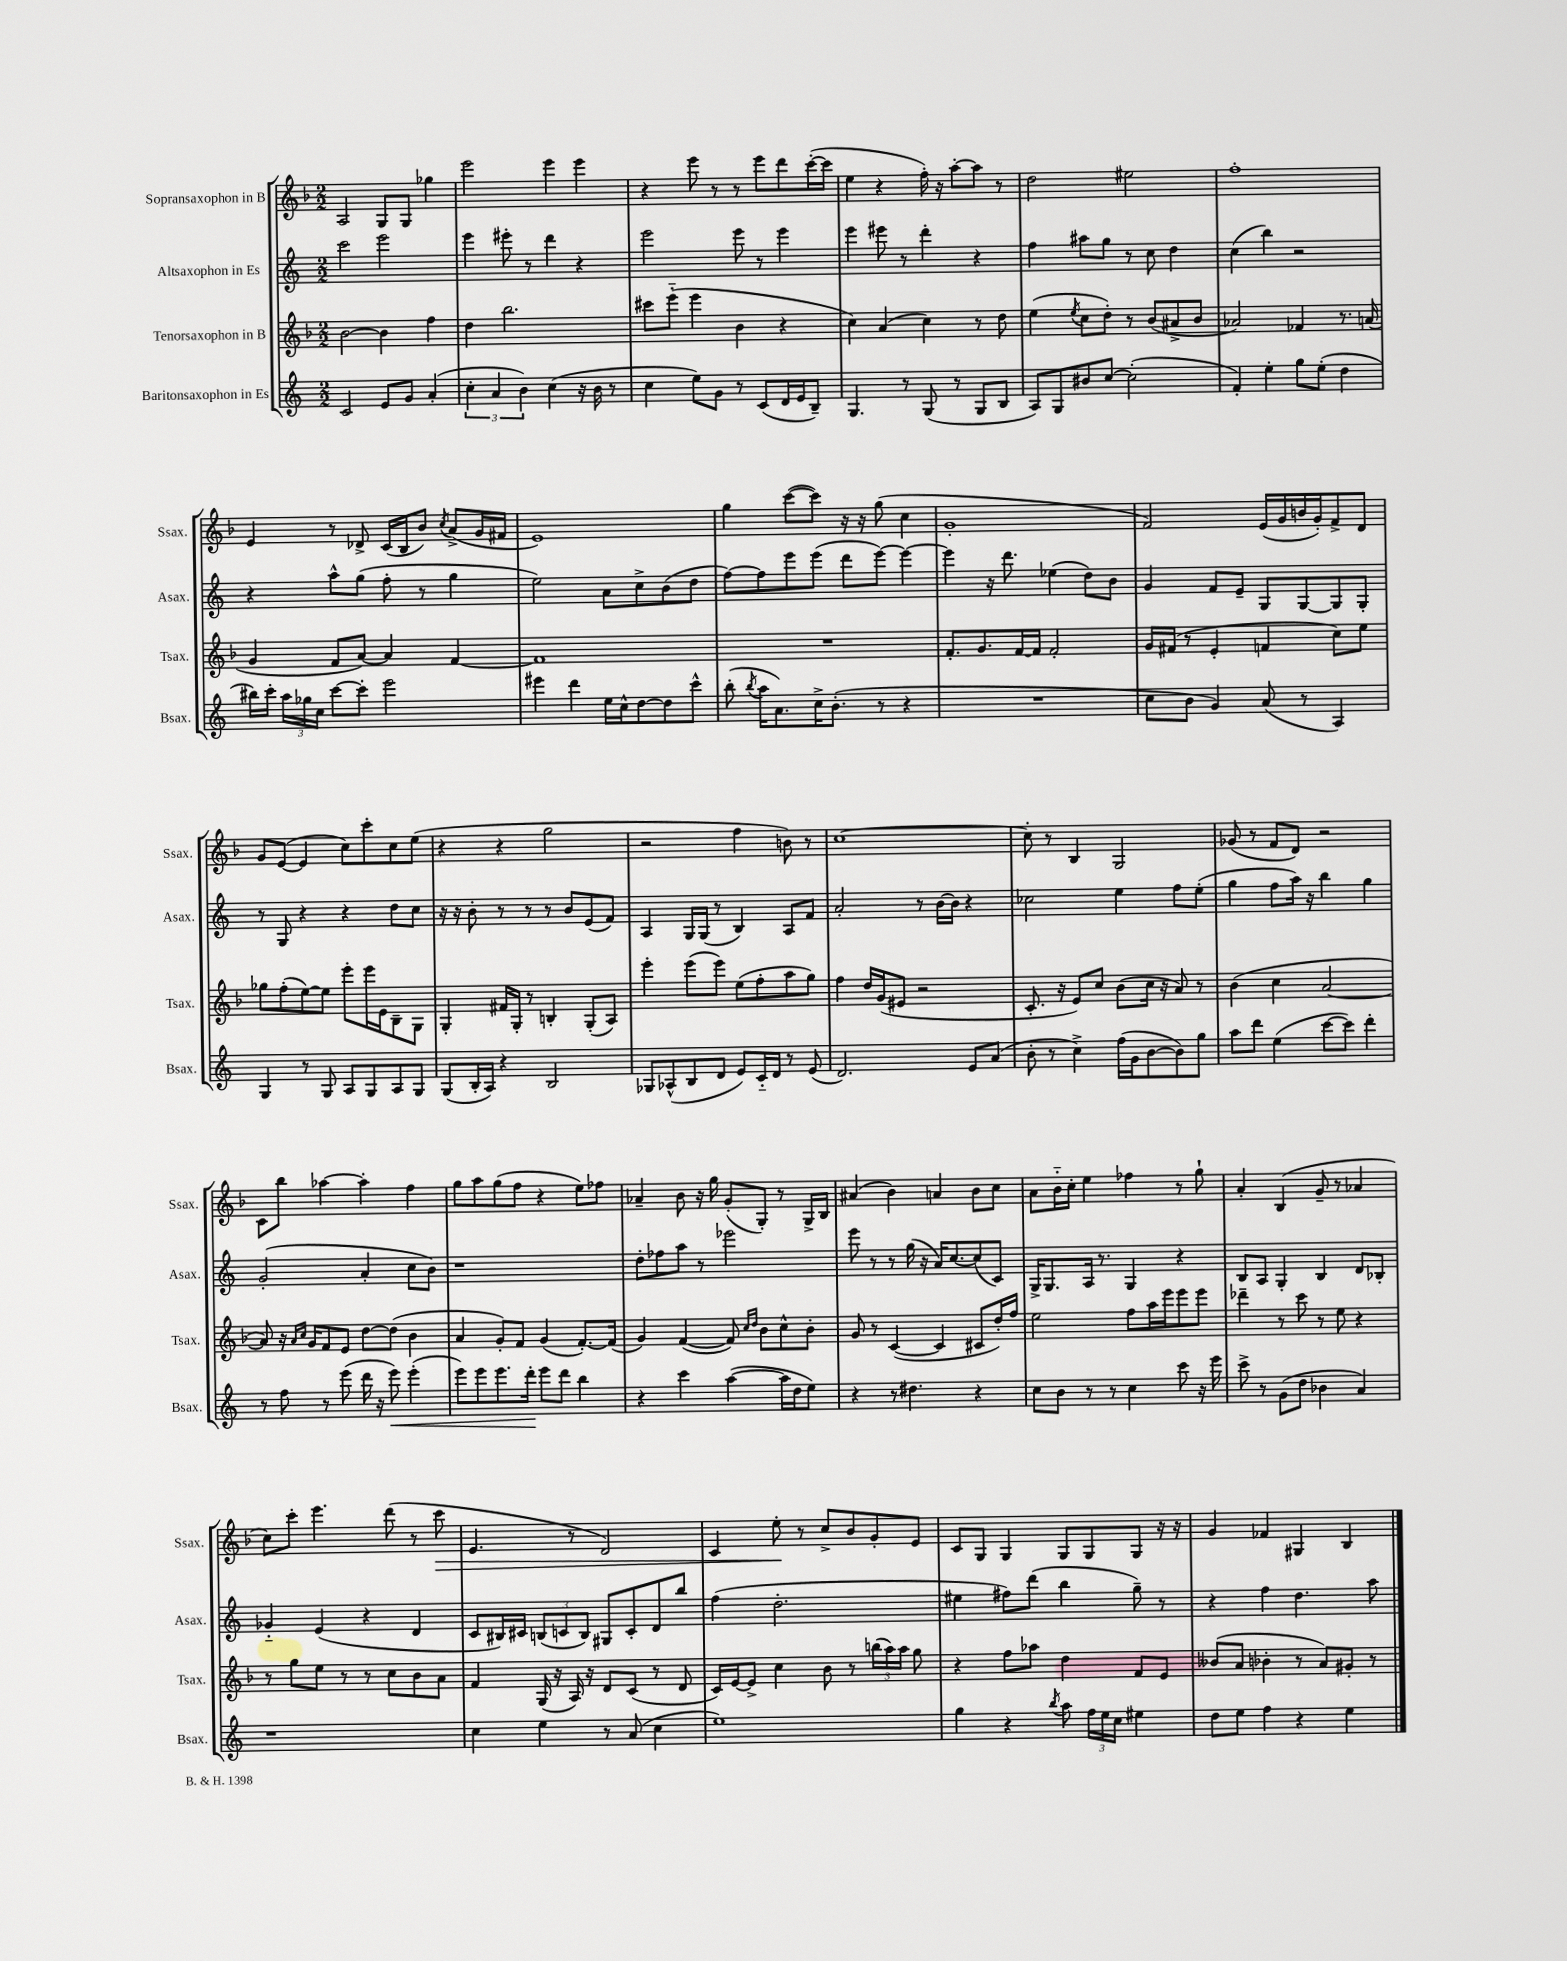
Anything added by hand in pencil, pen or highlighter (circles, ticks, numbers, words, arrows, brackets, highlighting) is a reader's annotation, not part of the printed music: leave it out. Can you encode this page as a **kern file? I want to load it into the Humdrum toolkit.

**kern	**dynam	**kern	**kern	**kern	**dynam
*part4	*part4	*part3	*part2	*part1	*part1
*staff4	*staff4	*staff3	*staff2	*staff1	*staff1
*I"Baritonsaxophon in Es	*	*I"Tenorsaxophon in B	*I"Altsaxophon in Es	*I"Sopransaxophon in B	*
*I'Bsax.	*	*I'Tsax.	*I'Asax.	*I'Ssax.	*
*clefG2	*	*clefG2	*clefG2	*clefG2	*
*k[]	*	*k[b-]	*k[]	*k[b-]	*
*M2/2	*	*M2/2	*M2/2	*M2/2	*
=8	=8	=8	=8	=8	=8
2c/	.	[2b-\	2ccc\	2A/	.
8e/L	.	4b-\]	2eee\	8G/L	.
8g/J	.	.	.	8G/J	.
(4a'/	.	4ff\	.	4gg-X\	.
=9	=9	=9	=9	=9	=9
6cc'\	.	4dd\	4eee\	2eee\	.
6a/	.	.	.	.	.
.	.	2.bb-\	8eee#X'\	.	.
6b\)	.	.	.	.	.
.	.	.	8r	.	.
(4cc\	.	.	4ddd\	4eee\	.
16r	.	.	4r	4eee\	.
16b\	.	.	.	.	.
8r	.	.	.	.	.
=10	=10	=10	=10	=10	=10
4cc\	.	8ccc#X\L	2eee\	4r	.
.	.	(8eee\J	.	.	.
8ee\L)	.	4eee\	.	8eee\	.
8g\J	.	.	.	8r	.
8r	.	4b-\	8eee\	8r	.
(8c/L	.	.	8r	8eee\L	.
16d/L	.	4r	4eee\	8ddd\	.
16e/J	.	.	.	.	.
8B~/J)	.	.	.	([16ccc'\L	.
.	.	.	.	16ccc\JJ]	.
=11	=11	=11	=11	=11	=11
4.G/	.	4cc\)	4eee\	4ee\	.
.	.	(4a/	8eee#X\	4r	.
8r	.	.	8r	.	.
(8G/	.	4cc\)	4ddd'\	16ff'\)	.
.	.	.	.	16r	.
8r	.	.	.	[8aa'\L	.
8G/L	.	8r	4r	8aa\J]	.
8B/J	.	8dd\	.	8r	.
=12	=12	=12	=12	=12	=12
8A/L)	.	(4ee\	4ff\	2dd\	.
8G/	.	.	.	.	.
.	.	8qee/	.	.	.
8b#X/	.	8cc\L	8aa#X\L	.	.
[8cc/J	.	8dd'\J)	8gg\J	.	.
(2cc'\]	.	8r	8r	2ee#X\	.
.	.	(8b-/L	8cc\	.	.
.	.	8a#X^/	4dd\	.	.
.	.	8b-/J	.	.	.
=13	=13	=13	=13	=13	=13
4f'/)	.	2a-X/)	(4cc\	1ff'	.
4ee'\	.	.	4bb\)	.	.
8gg\L	.	4f-X/	2r	.	.
(8ee'\J	.	.	.	.	.
4dd\	.	8.r	.	.	.
.	.	(16an/	.	.	.
!!LO:LB:g=z
=14	=14	=14	=14	=14	=14
16bb#X\LL)	.	4g/	4r	4e/	.
16ccc'\JJ	.	.	.	.	.
24aa\LL	.	.	.	.	.
24gg-X\	.	.	.	.	.
24cc\JJ	.	.	.	.	.
[8ccc\L	.	8f/L	8aa^^\L	8r	.
8ccc'\J]	.	[8a/J)	(8gg\J	8d-X^/	.
2eee\	.	4a/]	8ff'\	(16c/LL	.
.	.	.	.	16B-/J	.
.	.	.	8r	8b-/J)	.
.	.	.	.	8qcc/	.
.	.	[4f/	4gg\	(8a^/L	.
.	.	.	.	16g/L	.
.	.	.	.	16f#X/JJ	.
=15	=15	=15	=15	=15	=15
4eee#X\	.	1f]	2ee\)	1e)	.
4ddd\	.	.	.	.	.
16ee\LL	.	.	8a\L	.	.
16cc^^\J	.	.	.	.	.
[8dd\	.	.	8cc^\	.	.
8dd\]	.	.	(8b\	.	.
8ccc^^\J	.	.	8dd\J	.	.
=16	=16	=16	=16	=16	=16
(8bb'\	.	1r	[8ff\L)	4gg\	.
8qbb/	.	.	.	.	.
16aa\KL	.	.	8ff\]	.	.
8.a\)	.	.	.	.	.
.	.	.	8eee\	([8ccc\L	.
16cc^\K	.	.	(8eee\J	8ccc\J])	.
(8.b'\J	.	.	.	.	.
.	.	.	8ddd\L	16r	.
.	.	.	.	16r	.
8r	.	.	[8eee\J)	(8gg\	.
4r	.	.	4eee\_	4cc\	.
=17	=17	=17	=17	=17	=17
1r	.	8.f'/L	4eee\]	1g'	.
.	.	8.g/	.	.	.
.	.	.	16r	.	.
.	.	.	8.ddd\	.	.
.	.	[16f/L	.	.	.
.	.	16f/JJ]	.	.	.
.	.	2f'/	(4ee-X\	.	.
.	.	.	8dd\L)	.	.
.	.	.	8b\J	.	.
=18	=18	=18	=18	=18	=18
8cc\L	.	16g/LL	4g/	2f/)	.
.	.	(16f#X/JJ	.	.	.
8b\J	.	8r	.	.	.
4g/)	.	4e'/	8f/L	.	.
.	.	.	8e~/J	.	.
(8a/	.	4fn/	8G/L	(16e/LL	.
.	.	.	.	16g/	.
8r	.	.	[8G/	16bn/	.
.	.	.	.	16g'/J)	.
4A/)	.	8cc\L)	8G/]	8f^/	.
.	.	8ee\J	8G'/J	8d/J	.
!!LO:LB:g=z
=19	=19	=19	=19	=19	=19
4G/	.	8gg-X\L	8r	8g/L	.
.	.	(8ff'\	8G/	([8e/J	.
8r	.	[8ee\)	4r	4e/]	.
8G/	.	8ee\J]	.	.	.
8A/L	.	8eee'\L	4r	8cc\L)	.
8G/	.	16eee\L	.	8ccc'\	.
.	.	16e\J	.	.	.
8A/	.	8B-~\	8dd\L	8cc\	.
8G/J	.	8G\J	8cc\J	(8ee\J	.
=20	=20	=20	=20	=20	=20
(8G/L	.	4G'/	16r	4r	.
.	.	.	16r	.	.
16B'/L	.	.	8b'\	.	.
16A/JJ)	.	.	.	.	.
4r	.	16f#X/LL	8r	4r	.
.	.	16G'/JJ	.	.	.
.	.	8r	8r	.	.
2B/	.	4Bn'/	8r	2gg\	.
.	.	.	8b/L	.	.
.	.	(8G'/L	(8e/	.	.
.	.	8A/J)	8f/J)	.	.
=21	=21	=21	=21	=21	=21
8G-X/L	.	4eee'\	4A/	2r	.
(8A-X^^/	.	.	.	.	.
8B/	.	(8eee\L	16G/LL	.	.
.	.	.	(16G/JJ	.	.
8d/J	.	8eee\J)	8r	.	.
8e/L)	.	(8ee\L	4B/)	4ff\	.
16c/L	.	8ff'\	.	.	.
16d/JJ	.	.	.	.	.
8r	.	8aa\	8A/L	8bn\)	.
(8e/	.	8gg\J)	8f/J	8r	.
=22	=22	=22	=22	=22	=22
2.d/)	.	4ff\	2a'/	[1cc	.
.	.	16dd/LL	.	.	.
.	.	(16g/J	.	.	.
.	.	8e#X/J	.	.	.
.	.	2r	8r	.	.
.	.	.	[16b\LL	.	.
.	.	.	16b\JJ]	.	.
8e/L	.	.	4r	.	.
(8a/J	.	.	.	.	.
=23	=23	=23	=23	=23	=23
8b'\	.	8.c'/	2cc-X\	8cc'\]	.
8r	.	.	.	8r	.
.	.	16r	.	.	.
4cc^\)	.	8e/L)	.	4B-/	.
.	.	8cc/J	.	.	.
(16ff\LL	.	(8b-\L	4ee\	2G/	.
16g\J	.	.	.	.	.
[8b\	.	16cc\Jk	.	.	.
.	.	16r	.	.	.
8b\])	.	8a/)	8ff\L	.	.
8gg\J	.	8r	(8ee'\J	.	.
=24	=24	=24	=24	=24	=24
8aa\L	.	(4b-\	4gg\	(8g-X/	.
8ddd\J	.	.	.	8r	.
(4ee\	.	4cc\	8ff\L	8f/L	.
.	.	.	16aa\Jk)	8d/J)	.
.	.	.	16r	.	.
[8ccc\L	.	[2a/	4bb\	2r	.
8ccc\J])	.	.	.	.	.
4ddd'\	.	.	4gg\	.	.
!!LO:LB:g=z
=25	=25	=25	=25	=25	=25
8r	.	8a/])	(2g'/	8c\L	.
8ff\	.	16r	.	8bb-\J	.
.	.	16qqa/LL	.	.	.
.	.	16qqcc/JJ	.	.	.
.	.	16g/KL	.	.	.
8r	.	8f/	.	[4aa-X\	.
(8eee\	.	8e/J	.	.	.
16ddd\	.	[8dd\L	4a'/	4aa-'\]	.
16r	.	.	.	.	.
!	!LO:HP:b	!	!	!	!
8eee\)	<	(8dd\J]	.	.	.
(4eee'\	.	4b-\	8cc\L	4ff\	.
.	.	.	8b\J)	.	.
=26	=26	=26	=26	=26	=26
8eee\L)	.	4a/	1r	8gg\L	.
8eee\	.	.	.	8aa\	.
8.eee\	.	8g'/L)	.	(8gg\	.
.	.	8f/J	.	8ff\J	.
16ddd'\Jk	.	.	.	.	.
8eee\L	[	(4g/	.	4r	.
8ddd\J	.	.	.	.	.
4bb\	.	[8.f'/L)	.	8ee\L)	.
.	.	.	.	8ff-X\J	.
.	.	(16f/Jk]	.	.	.
=27	=27	=27	=27	=27	=27
4r	.	4g/)	8dd'\L	4a-X~/	.
.	.	.	8ff-X\	.	.
4ccc\	.	([4f/	8aa\J	8b-\	.
.	.	.	8r	16r	.
.	.	.	.	16gg\	.
([4aa\	.	8f/])	2eee-X\	(8g'/L	.
.	.	16qqcc/LL	.	.	.
.	.	16qqdd/JJ	.	.	.
.	.	8b-\L	.	8G'/J)	.
16aa\LL]	.	8cc^^\	.	8r	.
16dd\J	.	.	.	.	.
8ee\J)	.	8b-'\J	.	16G^/LL	.
.	.	.	.	16B-/JJ	.
=28	=28	=28	=28	=28	=28
4r	.	8g/	8eee\	(4a#X/	.
.	.	8r	8r	.	.
8r	.	([4c/	8r	4b-\)	.
4.dd#X\	.	.	(16gg\	.	.
.	.	.	16r	.	.
.	.	4c/]	16a/KL)	4an/	.
.	.	.	[8.cc/	.	.
4r	.	8c#X/L	(8cc/]	8b-\L	.
.	.	16dd'/L)	8c/J)	8cc\J	.
.	.	16ff/JJ	.	.	.
=29	=29	=29	=29	=29	=29
8cc\L	.	2ee\	16G^/KL	8a\L	.
.	.	.	8.G/	.	.
8b\J	.	.	.	16b-\L	.
.	.	.	.	16cc'\JJ	.
8r	.	.	16A/Jk	4ee\	.
.	.	.	8.r	.	.
8r	.	.	.	.	.
4cc\	.	8ff\L	4G/	4ff-X\	.
.	.	16aa\L	.	.	.
.	.	16eee\J	.	.	.
8ccc\	.	8eee\	4r	8r	.
16r	.	8eee\J	.	8gg`\	.
16eee\	.	.	.	.	.
=30	=30	=30	=30	=30	=30
8ccc^\	.	4ddd-X~\	8B/L	4a'/	.
8r	.	.	8A/J	.	.
(8g\L	.	8r	4G'/	(4B-/	.
8dd\J	.	8ccc\	.	.	.
4b-X\	.	8r	4B/	8g~/	.
.	.	8ee\	.	8r	.
4a/)	.	4r	8d/L	4a-X/	.
.	.	.	8B-X'/J	.	.
!!LO:LB:g=z
=31	=31	=31	=31	=31	=31
1r	.	8r	4g-X/	8cc\L)	.
.	.	8gg\L	.	8ccc'\J	.
.	.	8ee\J	(4e/	4.eee\	.
.	.	8r	.	.	.
.	.	8r	4r	.	.
.	.	8cc\L	.	(8ddd\	.
.	.	8b-\	4d/	8r	.
!	!	!	!	!	!LO:HP:b
.	.	8a\J	.	8ccc\	>
=32	=32	=32	=32	=32	=32
4cc\	.	4f/	8c/L	4.e/	.
.	.	.	16B#X/L)	.	.
.	.	.	16c#X/JJ	.	.
4ee\	.	(16G/	(12Bn/L	.	.
.	.	16r	.	.	.
.	.	.	12cn/	.	.
.	.	16A/)	.	8r	.
.	.	.	12B/J)	.	.
.	.	16r	.	.	.
8r	.	8d/L	8G#X/L	2d/)	.
(8a/	.	(8c/J	8c'/	.	.
4cc\	.	8r	8d/	.	.
.	.	8d/	8bb/J	.	.
=33	=33	=33	=33	=33	=33
1ee)	.	16c/LL)	(4ff\	4c/	.
.	.	[16e/J	.	.	.
.	.	8e^/J]	.	.	.
.	.	4cc\	2.dd'\	8ee'\	.
.	.	.	.	8r	]
.	.	8b-\	.	8cc^/L	.
.	.	8r	.	8b-/	.
.	.	(24bbn\LL	.	8g'/	.
.	.	24aa\)	.	.	.
.	.	24aa\JJ	.	.	.
.	.	8gg\	.	8e/J	.
=34	=34	=34	=34	=34	=34
4gg\	.	4r	4ee#X\	8c/L	.
.	.	.	.	8G/J	.
4r	.	8ff\L	8ff#X\L)	4G/	.
.	.	8aa-X\J	(8ddd\J	.	.
8qbb/	.	.	.	.	.
8aa\	.	4dd\	4bb\	8G/L	.
24ff\LL	.	.	.	8G/	.
24ee\	.	.	.	.	.
24cc\JJ	.	.	.	.	.
4ee#X\	.	8f/L	8gg~\)	8G/J	.
.	.	8e/J	8r	16r	.
.	.	.	.	16r	.
=35	=35	=35	=35	=35	=35
8dd\L	.	(8b--X/L	4r	4g/	.
8ee\J	.	8a/J	.	.	.
4ff\	.	4b-X'\	4ff\	4f-X/	.
4r	.	8r	4.dd\	4G#X/	.
.	.	8a/L)	.	.	.
4ee\	.	8g#X'/J	.	4B-/	.
.	.	8r	8aa\	.	.
==	==	==	==	==	==
*-	*-	*-	*-	*-	*-
